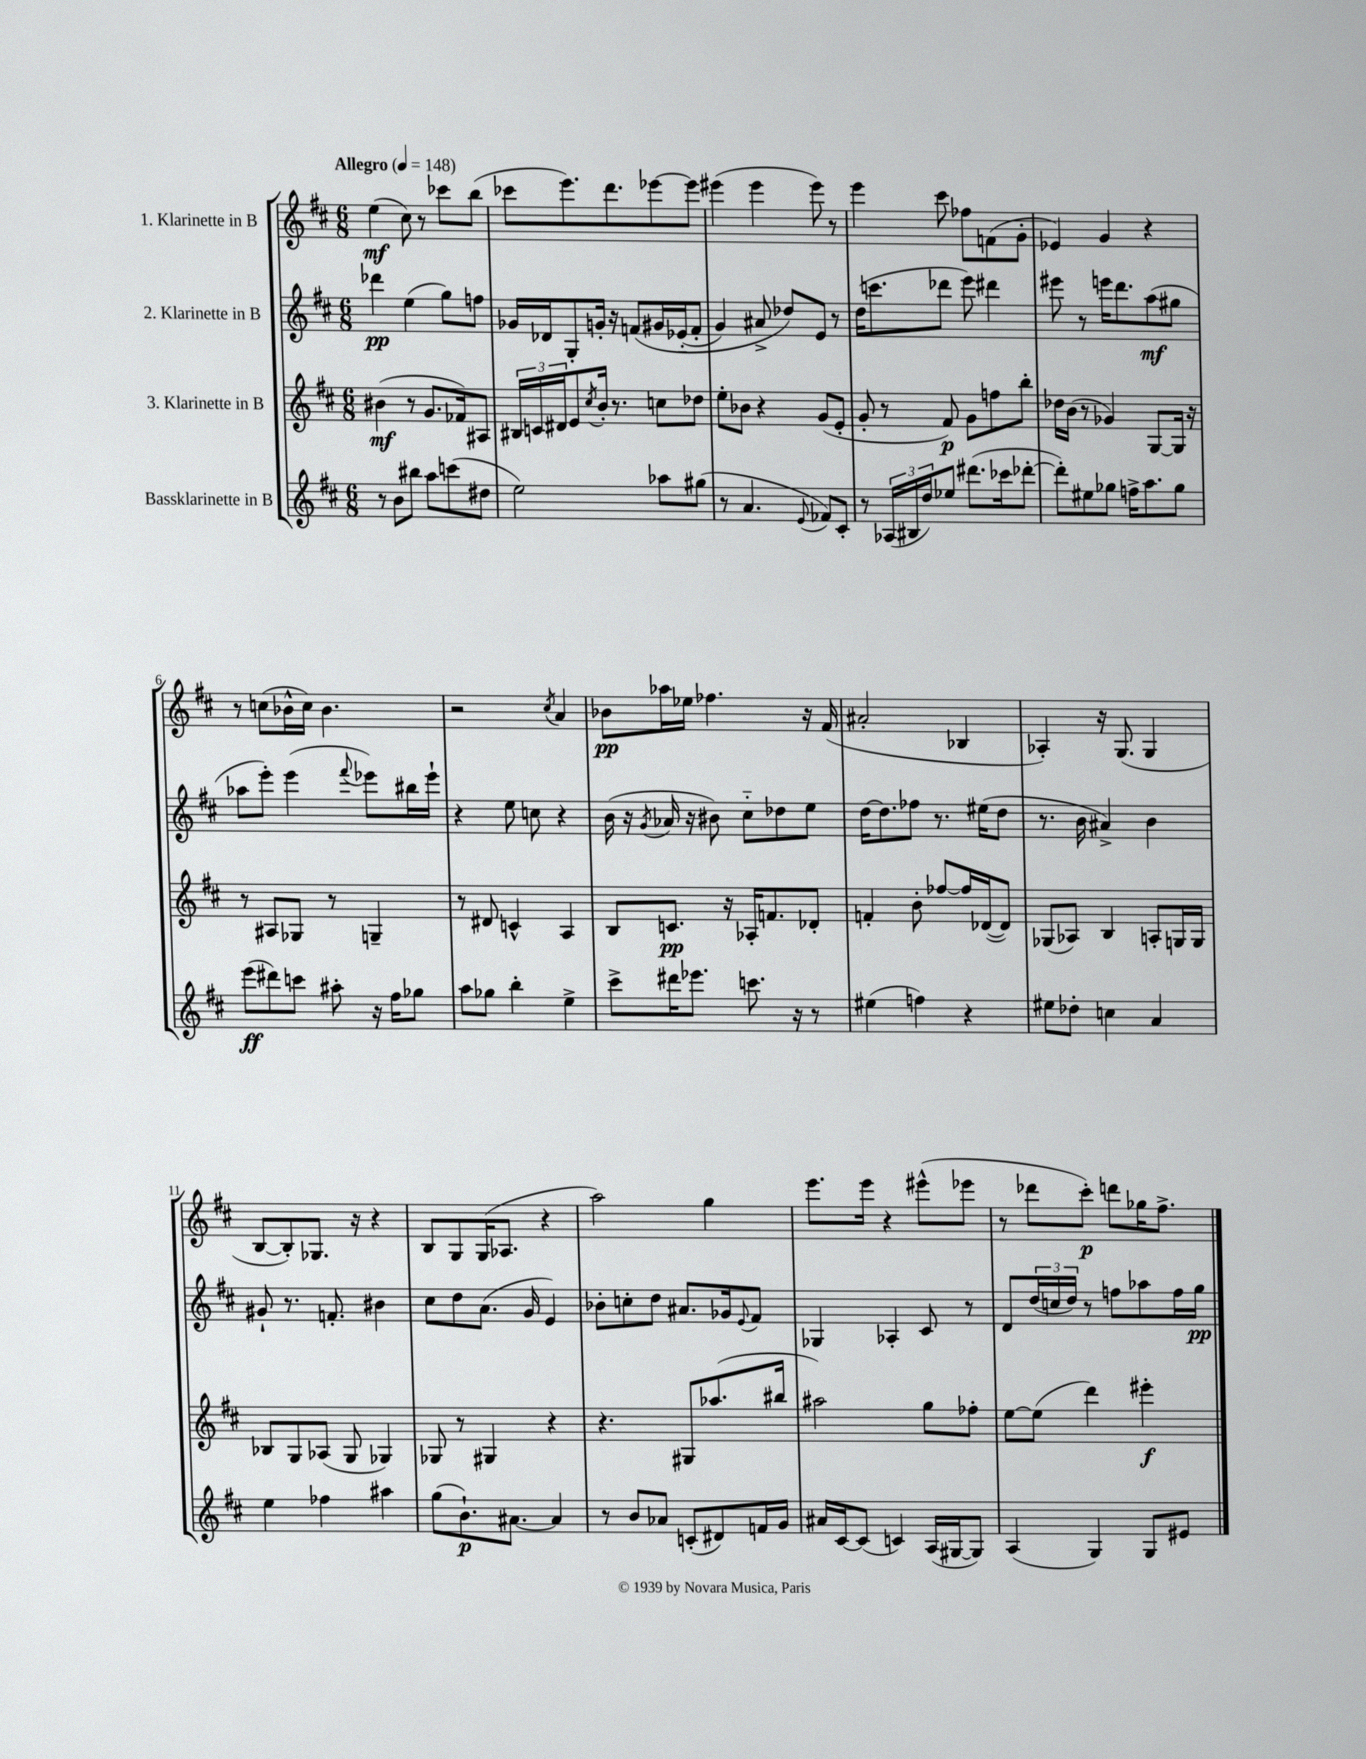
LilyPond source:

<<
\new StaffGroup <<
\new Staff = "s0" \with { instrumentName = "1. Klarinette in B" } {
    \clef treble \key d \major \numericTimeSignature \time 6/8 \tempo "Allegro" 4 = 148
    e''4\mf( cis''8) r8 ces'''8 b''8( |
    ces'''8 e'''8.) d'''8. ees'''8~ ees'''8 |
    eis'''4( eis'''4 eis'''8) r8 |
    e'''4 cis'''8 fes''8 f'8( g'8-. |
    ees'4) g'4 r4 |
    r8 c''8( bes'16-^ c''16) bes'4. |
    r2 \acciaccatura { cis''8 } a'4 |
    bes'8\pp aes''16 ees''16 fes''4. r16 fis'16( |
    ais'2-. bes4 |
    aes4-.) r16 g8.( g4 |
    b8~ b8-.) ges8. r16 r4 |
    b8 g8 g16( aes8. r4 |
    a''2) g''4 |
    e'''8. e'''16 r4 eis'''8-^( ees'''8 |
    r8 des'''8 cis'''8-.\p) d'''8 ges''16 fis''8.-> \bar "|." |
}
\new Staff = "s1" \with { instrumentName = "2. Klarinette in B" } {
    \clef treble \key d \major \numericTimeSignature \time 6/8
    des'''4\pp e''4( g''8) f''8 |
    ges'16 des'16 g8-. g'16-. r16 f'8\( gis'16 ees'16-_( f'8-. |
    g'4) ais'8-> des''8\) e'8 r8 |
    d''16( c'''8. des'''8 e'''8) dis'''4 |
    eis'''8 r8 e'''16 d'''8. a''8\mf( gis''8 |
    aes''8 e'''8-.) e'''4( \appoggiatura { fis'''8 } ees'''8) bis''16 ees'''16-! |
    r4 e''8 c''8 r4 |
    b'16( r16 \acciaccatura { g'8 } aes'16 r16 bis'8) cis''8-_ des''8 e''8 |
    d''16~ d''8. fes''8 r8. eis''16( d''8 |
    r8. b'16 ais'4->) b'4 |
    gis'8-! r8. f'8.-. bis'4 |
    cis''8 d''8 a'8.( g'16 e'4) |
    bes'8-. c''8-. d''8 ais'8. ges'16 \appoggiatura { e'8 } fis'8 |
    ges4 aes4-. cis'8 r8 |
    d'8 \tuplet 3/2 { d''16( c''16 d''16) } r8 f''8 aes''8 f''16 g''16\pp \bar "|." |
}
\new Staff = "s2" \with { instrumentName = "3. Klarinette in B" } {
    \clef treble \key d \major \numericTimeSignature \time 6/8
    bis'4\mf( r8 g'8. fes'16) ais8 |
    \tuplet 3/2 { bis16 c'16 dis'16 } e'8 \acciaccatura { cis''8 } b'16-. r8. c''8 des''8 |
    e''8-. bes'8 r4 g'8( e'8-. |
    g'8-. r8 fis'8\p) g'8 f''8 b''8-. |
    des''16 b'16( r8 ges'4) g8~ g16 r16 |
    r8 ais8 ges8 r8 g4-- |
    r8 dis'8 c'4-^ a4 |
    b8 c'8.\pp r16 aes16-. f'8. des'8-. |
    f'4-. b'8-. fes''8~ fes''16 des'16~( des'8) |
    ges8( aes8) b4 a8-. g16 g16 |
    bes8 g8 aes8( g8 ges4) |
    ges8 r8 gis4 r4 |
    r4. gis8 aes''8.( bis''16 |
    ais''2) g''8 fes''8-. |
    e''8~ e''8( d'''4) eis'''4-.\f \bar "|." |
}
\new Staff = "s3" \with { instrumentName = "Bassklarinette in B" } {
    \clef treble \key d \major \numericTimeSignature \time 6/8
    r8 b'8 bis''8 a''8 c'''8( dis''8 |
    e''2) aes''8 gis''8( |
    r8 a'4. \appoggiatura { e'8 } fes'8) cis'8-. |
    r8 \tuplet 3/2 { aes16( bis16 d''16) } ees''8 dis'''8.( ces'''16 des'''8~-. |
    des'''8-.) eis''8 ges''8 f''16-> a''8. ges''8 |
    e'''8\ff( dis'''8) c'''8 ais''8-. r16 fis''16 ges''8 |
    a''8 ges''8 b''4-. e''4-> |
    cis'''8-> dis'''16 ees'''8. c'''8. r16 r8 |
    eis''4( f''4) r4 |
    eis''8 des''8-. c''4 a'4 |
    e''4 fes''4 ais''4 |
    g''8( b'8.-!\p) ais'8.~ ais'4 |
    r8 b'8 aes'8 c'8-.( dis'8) f'16 g'16 |
    ais'16 cis'16~ cis'8( c'4) a16( gis16~ gis8) |
    a4( g4) g8 eis'8 \bar "|." |
}
>>
>>
